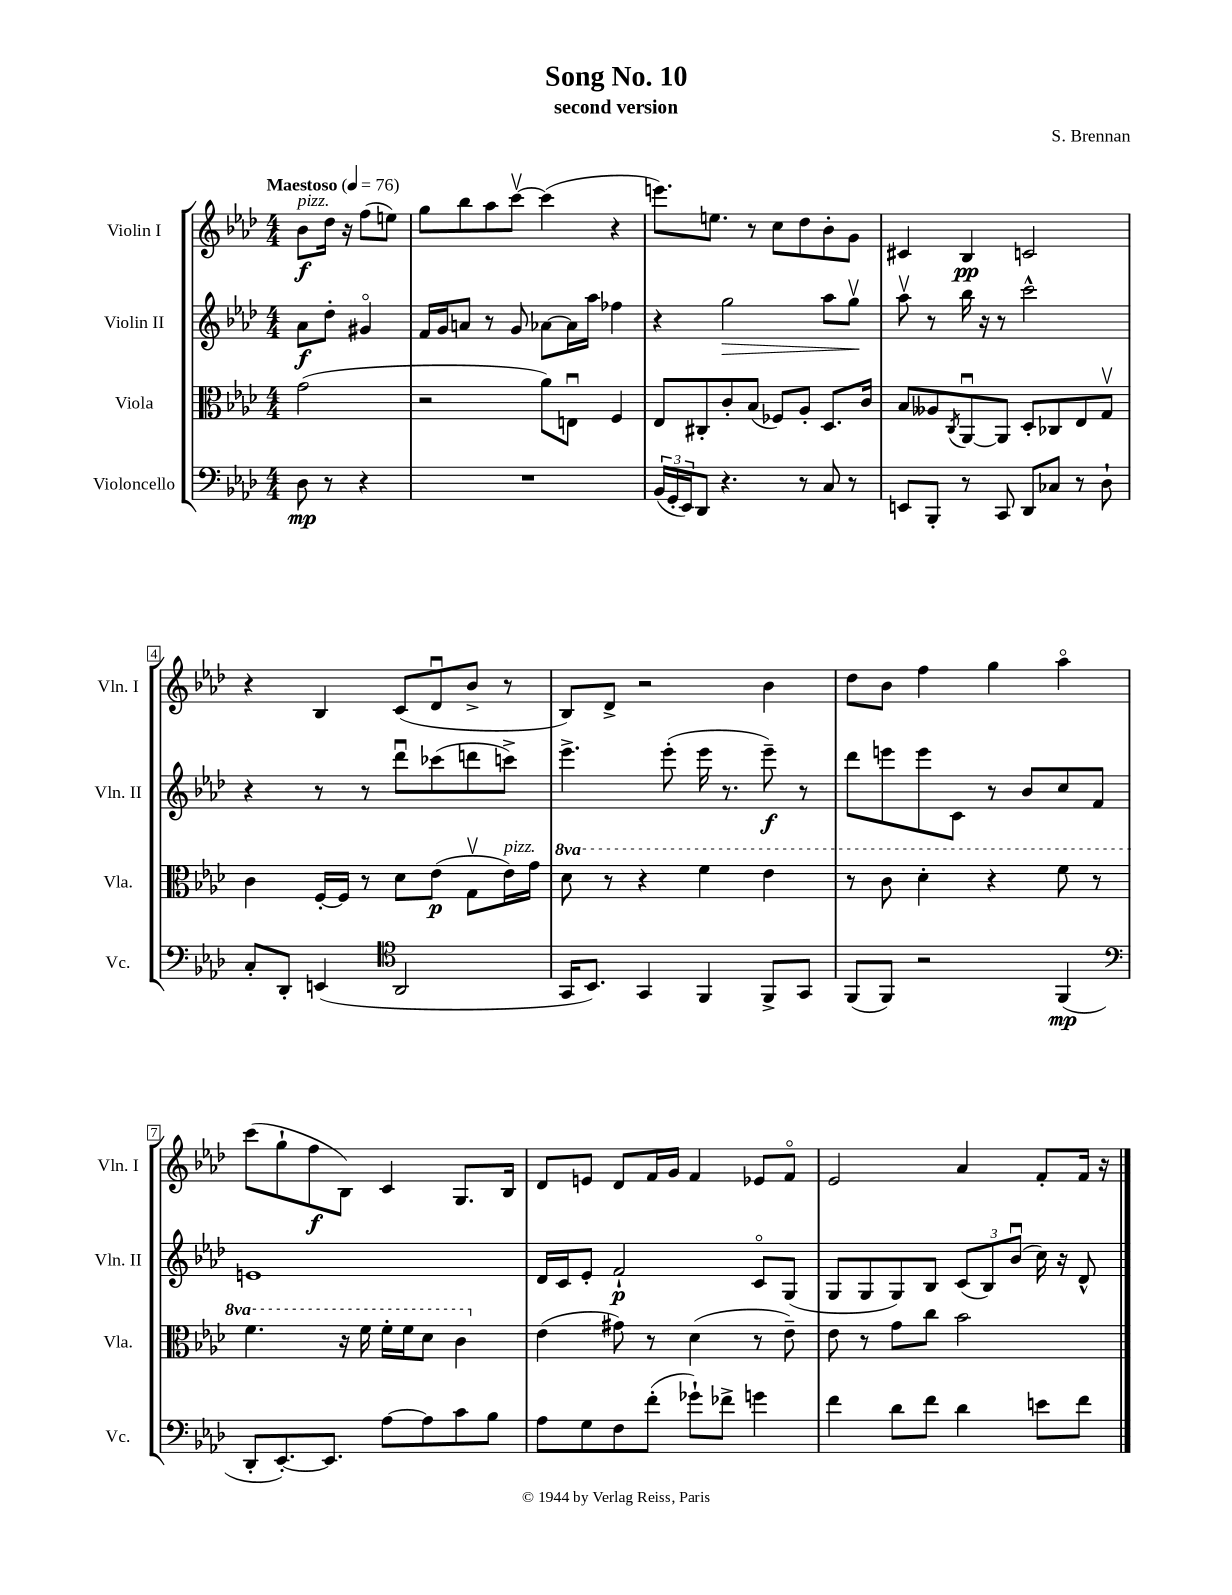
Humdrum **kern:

**kern	**dynam	**kern	**dynam	**kern	**dynam	**kern	**dynam
*part4	*part4	*part3	*part3	*part2	*part2	*part1	*part1
*staff4	*staff4	*staff3	*staff3	*staff2	*staff2	*staff1	*staff1
*I"Violoncello	*	*I"Viola	*	*I"Violin II	*	*I"Violin I	*
*I'Vc.	*	*I'Vla.	*	*I'Vln. II	*	*I'Vln. I	*
*clefF4	*	*clefC3	*	*clefG2	*	*clefG2	*
*k[b-e-a-d-]	*	*k[b-e-a-d-]	*	*k[b-e-a-d-]	*	*k[b-e-a-d-]	*
*M4/4	*	*M4/4	*	*M4/4	*	*M4/4	*
*MM76	*	*MM76	*	*MM76	*	*MM76	*
=	=	=	=	=	=	=	=
!	!	!	!	!	!	!LO:TX:a:B:t=Maestoso	!
!	!	!	!	!	!	!LO:TX:a:i:t=pizz.	!
8D-\	mp	(2g\	.	8a-\L	f	8b-\L	f
8r	.	.	.	8dd-'\J	.	16dd-\Jk	.
.	.	.	.	.	.	16r	.
4r	.	.	.	4g#X/	.	(8ff\L	.
.	.	.	.	.	.	8een\J)	.
=1	=1	=1	=1	=1	=1	=1	=1
1r	.	2r	.	16f/LL	.	8gg\L	.
.	.	.	.	16g/J	.	.	.
.	.	.	.	8an/J	.	8bb-\	.
.	.	.	.	8r	.	8aa-\	.
.	.	.	.	8g/	.	[8cccv\J	.
.	.	8a-\L)	.	[8a-X\L	.	(4ccc\]	.
.	.	8Enu\J	.	16a-\L]	.	.	.
.	.	.	.	16aa-\JJ	.	.	.
.	.	4F/	.	4ff-X\	.	4r	.
=2	=2	=2	=2	=2	=2	=2	=2
(24BB-/LL	.	8E-/L	.	4r	.	8.eeen\L)	.
24GG'/	.	.	.	.	.	.	.
24EE-/J)	.	.	.	.	.	.	.
8DD-/J	.	8C#X'/	.	.	.	.	.
.	.	.	.	.	.	8.een\J	.
!	!	!	!	!	!LO:HP:b	!	!
4.r	.	8c'/	.	2gg\	>	.	.
.	.	(8B-/J	.	.	.	8r	.
.	.	8F-X/L)	.	.	.	8cc\L	.
8r	.	8A-'/J	.	.	.	8dd-\	.
8C/	.	8.D-/L	.	8aa-\L	.	8b-'\	.
8r	.	.	.	8ggv\J	.	8g\J	.
.	.	16c/Jk	.	.	.	.	.
.	.	.	.	.	]	.	.
=3	=3	=3	=3	=3	=3	=3	=3
8EEn/L	.	8B-/L	.	8aa-v\	.	4c#X/	.
8BBB-'/J	.	8A--X/	.	8r	.	.	.
.	.	8qC/	.	.	.	.	.
8r	.	[8AA-u/	.	16bb-\	.	4B-/	pp
.	.	.	.	16r	.	.	.
8CC/	.	8AA-/J]	.	8r	.	.	.
8DD-/L	.	8D-'/L	.	2ccc^^\	.	2cn/	.
8C-X/J	.	8C-X/	.	.	.	.	.
8r	.	8E-/	.	.	.	.	.
8D-`\	.	8Gv/J	.	.	.	.	.
!!LO:LB:g=z
=4	=4	=4	=4	=4	=4	=4	=4
8C'/L	.	4c\	.	4r	.	4r	.
8DD-'/J	.	.	.	.	.	.	.
(4EEn/	.	[16F'/LL	.	8r	.	4B-/	.
.	.	16F/JJ]	.	.	.	.	.
.	.	8r	.	8r	.	.	.
*clefC4	*	*	*	*	*	*	*
2AA-/	.	8d-\L	.	8ddd-u\L	.	(8c/L	.
.	.	(8e-\J	p	(8ccc-X\	.	8d-u/	.
.	.	8Gv\L	.	8dddn\	.	8b-^/J	.
!	!	!LO:TX:a:i:t=pizz.	!	!	!	!	!
.	.	16e-\L)	.	8cccn^\J)	.	8r	.
.	.	16g\JJ	.	.	.	.	.
=5	=5	=5	=5	=5	=5	=5	=5
*	*	*8va	*	*	*	*	*
16GG/KL	.	8dd-\	.	4.eee-^\	.	8B-/L)	.
8.BB-/J)	.	.	.	.	.	.	.
.	.	8r	.	.	.	8d-^/J	.
4GG/	.	4r	.	.	.	2r	.
.	.	.	.	(8eee-'\	.	.	.
4FF/	.	4ff\	.	16eee-\	.	.	.
.	.	.	.	8.r	.	.	.
8FF^/L	.	4ee-\	.	8eee-~\)	f	4b-\	.
8GG/J	.	.	.	8r	.	.	.
=6	=6	=6	=6	=6	=6	=6	=6
(8FF/L	.	8r	.	8ddd-\L	.	8dd-\L	.
8FF/J)	.	8cc\	.	8eeen\	.	8b-\J	.
2r	.	4dd-'\	.	8eee\	.	4ff\	.
.	.	.	.	8c\J	.	.	.
.	.	4r	.	8r	.	4gg\	.
.	.	.	.	8b-/L	.	.	.
(4FF/	mp	8ff\	.	8cc/	.	4aa-\	.
.	.	8r	.	8f/J	.	.	.
!!LO:LB:g=z
=7	=7	=7	=7	=7	=7	=7	=7
*clefF4	*	*	*	*	*	*	*
8DD-'/L	.	4.ff\	.	1en	.	(8ccc\L	.
[8.EE-'/)	.	.	.	.	.	8gg`\	.
.	.	.	.	.	.	8ff\	f
8.EE-/J]	.	.	.	.	.	.	.
.	.	16r	.	.	.	8B-\J)	.
.	.	16ff\	.	.	.	.	.
[8A-\L	.	16ff'\LL	.	.	.	4c/	.
.	.	16ff\J	.	.	.	.	.
8A-\]	.	8dd-\J	.	.	.	.	.
8c\	.	4cc\	.	.	.	8.G/L	.
8B-\J	.	.	.	.	.	.	.
.	.	.	.	.	.	16B-/Jk	.
=8	=8	=8	=8	=8	=8	=8	=8
*	*	*X8va	*	*	*	*	*
8A-\L	.	(4e-\	.	16d-/LL	.	8d-/L	.
.	.	.	.	16c/J	.	.	.
8G\	.	.	.	8e-'/J	.	8en/J	.
8F\	.	8g#X\)	.	2f`/	p	8d-/L	.
(8f'\J	.	8r	.	.	.	16f/L	.
.	.	.	.	.	.	16g/JJ	.
8g-X`\L)	.	(4d-\	.	.	.	4f/	.
8f-X^\J	.	.	.	.	.	.	.
4gn\	.	8r	.	8c/L	.	8e-X/L	.
.	.	8e-~\)	.	(8G/J	.	8f/J	.
=9	=9	=9	=9	=9	=9	=9	=9
4f\	.	8e-\	.	8G/L	.	2e-/	.
.	.	8r	.	8G/	.	.	.
8d-\L	.	8g\L	.	8G/)	.	.	.
8f\J	.	8cc\J	.	8B-/J	.	.	.
4d-\	.	2b-\	.	(12c/L	.	4a-/	.
.	.	.	.	12B-/)	.	.	.
.	.	.	.	(12b-u/J	.	.	.
8en\L	.	.	.	16cc\)	.	8f'/L	.
.	.	.	.	16r	.	.	.
8f\J	.	.	.	8d-^^/	.	16f/Jk	.
.	.	.	.	.	.	16r	.
==	==	==	==	==	==	==	==
*-	*-	*-	*-	*-	*-	*-	*-
